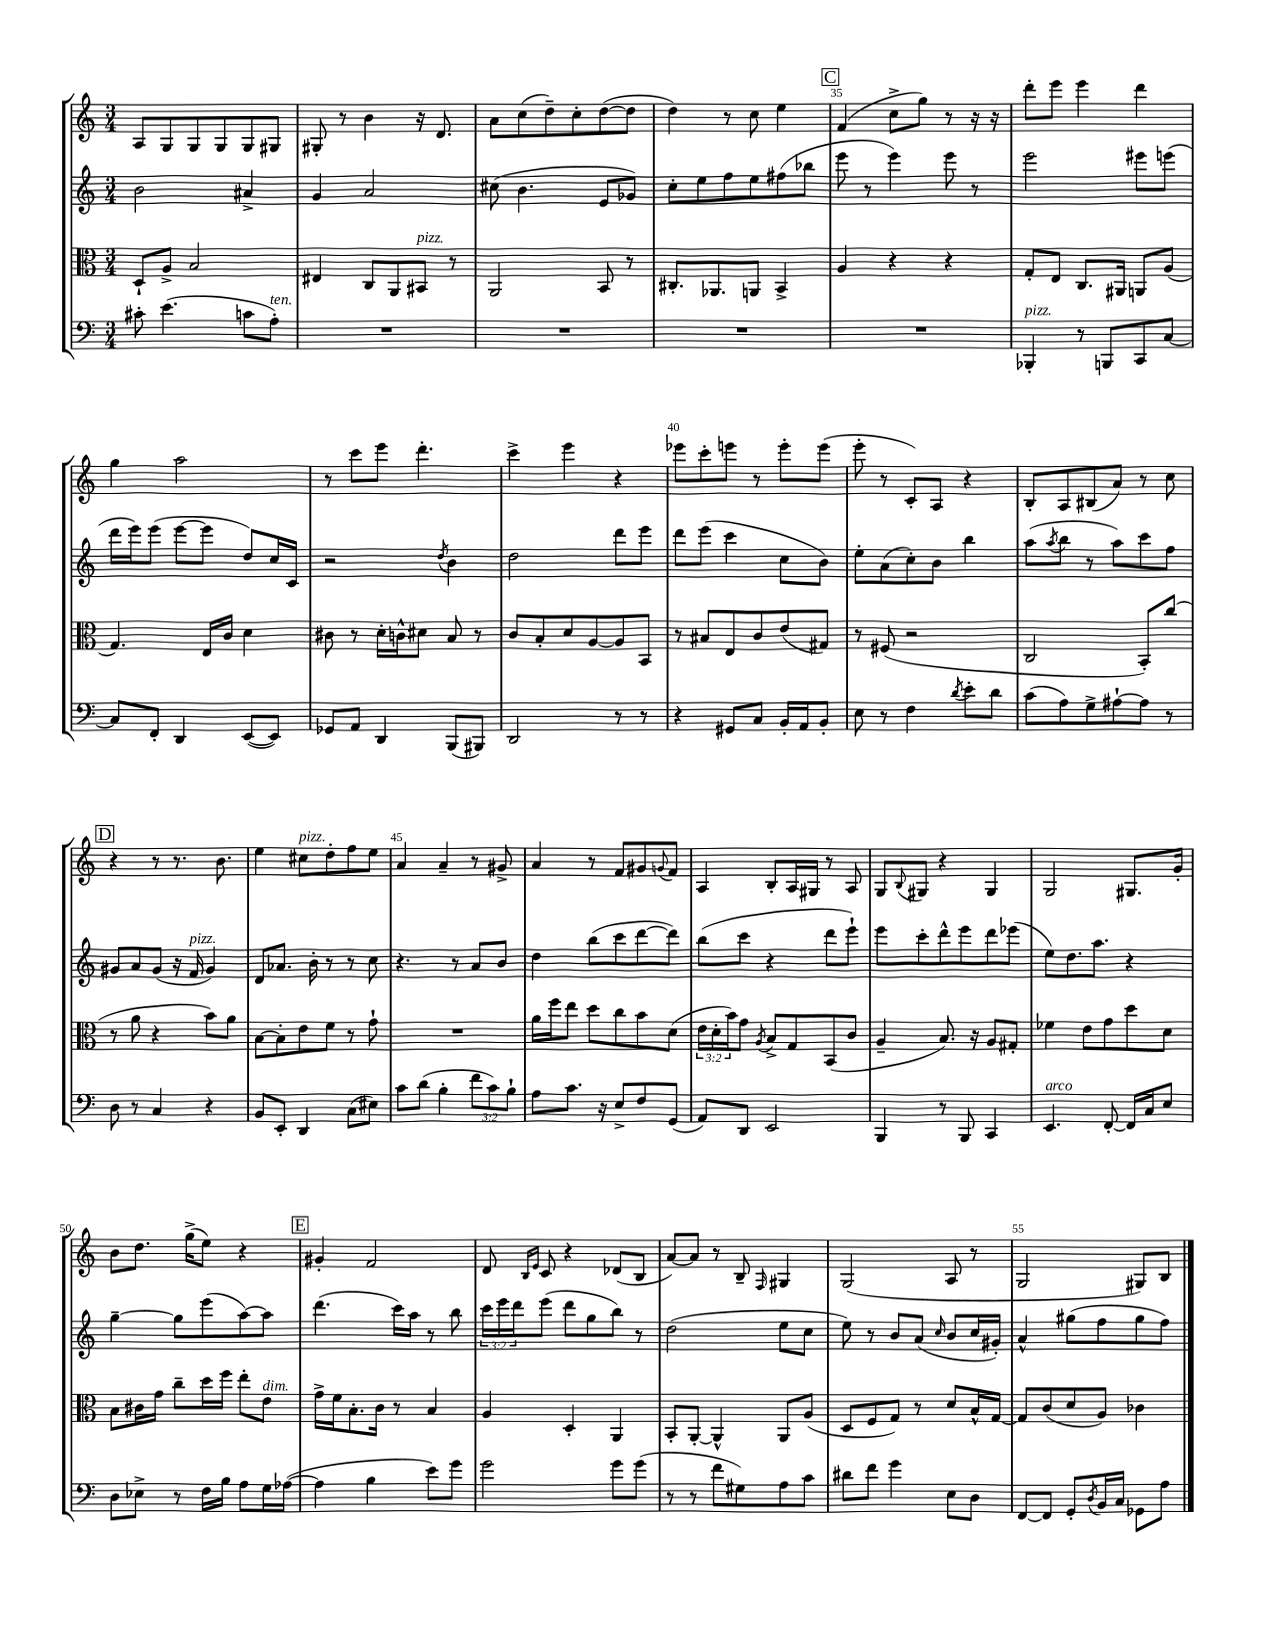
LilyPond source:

<<
\new StaffGroup <<
\new Staff = "s0" {
    \clef treble \key c \major \numericTimeSignature \time 3/4
    a8 g8 g8 g8 g8 gis8 |
    gis8-. r8 b'4 r16 d'8. |
    a'8 c''8( d''8--) c''8-. d''8~( d''8 |
    d''4) r8 c''8 e''4 |
    \mark \markup { \box "C" } f'4( c''8-> g''8) r8 r16 r16 |
    d'''8-. e'''8 e'''4 d'''4 |
    g''4 a''2 |
    r8 c'''8 e'''8 d'''4.-. |
    c'''4-> e'''4 r4 |
    ees'''8 c'''8-. e'''8 r8 e'''8-. e'''8( |
    e'''8-. r8 c'8-.) a8 r4 |
    b8-. a8 bis8( a'8) r8 c''8 |
    \mark \markup { \box "D" } r4 r8 r8. b'8. |
    e''4 cis''8^\markup { \italic "pizz." } d''8-. f''8 e''8 |
    a'4 a'4-- r8 gis'8-> |
    a'4 r8 f'8 gis'8 \appoggiatura { g'8 } f'8 |
    a4 b8-. a16 gis16 r8 a8 |
    g8 \appoggiatura { b8 } gis8 r4 gis4 |
    g2 gis8. g'16-. |
    b'8 d''8. g''16->( e''8) r4 |
    \mark \markup { \box "E" } gis'4-. f'2 |
    d'8 \grace { b16 e'16 } c'8 r4 des'8( b8 |
    a'8~) a'8 r8 b8-- \grace { f16 } gis4 |
    g2( a8 r8 |
    g2 gis8) b8 \bar "|." |
}
\new Staff = "s1" {
    \clef treble \key c \major \numericTimeSignature \time 3/4 \override Staff.TupletNumber.text = #tuplet-number::calc-fraction-text
    b'2 ais'4-> |
    g'4 a'2 |
    cis''8( b'4. e'8 ges'8) |
    c''8-. e''8 f''8 e''8 fis''8( bes''8 |
    \mark \markup { \box "C" } e'''8 r8 e'''4) e'''8 r8 |
    e'''2 eis'''8 e'''8( |
    d'''16 e'''16) e'''8( e'''8~ e'''8 d''8) c''16 c'16 |
    r2 \acciaccatura { d''8 } b'4 |
    d''2 d'''8 e'''8 |
    d'''8 e'''8( c'''4 c''8 b'8) |
    e''8-. a'8( c''8-.) b'8 b''4 |
    a''8( \acciaccatura { a''8 } b''8 r8 a''8) c'''8 f''8 |
    \mark \markup { \box "D" } gis'8 a'8 gis'8( r16 f'16^\markup { \italic "pizz." } gis'4) |
    d'8 aes'8. b'16-. r8 r8 c''8 |
    r4. r8 a'8 b'8 |
    d''4 b''8( c'''8 d'''8~ d'''8) |
    b''8( c'''8 r4 d'''8 e'''8-!) |
    e'''8 c'''8-. d'''8-^ e'''8 d'''8 ees'''8( |
    e''8) d''8. a''8. r4 |
    g''4~-- g''8 e'''8( a''8~) a''8 |
    \mark \markup { \box "E" } d'''4.( c'''16) a''16 r8 b''8 |
    \tuplet 3/2 { c'''16 e'''16 d'''16 } e'''8( d'''8 g''8 b''8) r8 |
    d''2( e''8 c''8 |
    e''8) r8 b'8 a'8( \grace { c''16 } b'8 c''16 gis'16-.) |
    a'4-^ gis''8( f''8 gis''8 f''8) \bar "|." |
}
\new Staff = "s2" {
    \clef alto \key c \major \numericTimeSignature \time 3/4 \override Staff.TupletNumber.text = #tuplet-number::calc-fraction-text
    d8-! a8-> b2 |
    eis4 c8 a,8 bis,8^\markup { \italic "pizz." } r8 |
    a,2 b,8 r8 |
    cis8.-. aes,8. a,8 b,4-> |
    \mark \markup { \box "C" } a4 r4 r4 |
    g8-. e8 c8. ais,16 a,8 a8( |
    g4.) e16 c'16 d'4 |
    cis'8 r8 d'16-. c'16-^ dis'8 b8 r8 |
    c'8 b8-. d'8 a8~ a8 b,8 |
    r8 bis8 e8 c'8 e'8( gis8) |
    r8 fis8( r2 |
    c2 b,8-.) c''8( |
    \mark \markup { \box "D" } r8 a'8 r4 b'8) a'8 |
    b8~ b8-. e'8 f'8 r8 g'8-! |
    R2. |
    a'16 f''16 e''8 d''8 c''8 b'8 d'8( |
    \tuplet 3/2 { e'16 d'16-. b'16) } g'8 \acciaccatura { a8 } b8-> g8 b,8( c'8 |
    a4-- b8.) r16 a8 gis8-. |
    fes'4 e'8 g'8 d''8 d'8 |
    b8 cis'16 g'16 c''8-- d''16 f''16 e''8-. e'8^\markup { \italic "dim." } |
    \mark \markup { \box "E" } g'16-> f'16 b8.-. c'16 r8 b4 |
    a4 d4-. a,4 |
    b,8-. a,8~-. a,4-^ a,8 a8( |
    d8 f8 g8) r8 d'8 b16-^ g16~ |
    g8 c'8( d'8 a8) ces'4 \bar "|." |
}
\new Staff = "s3" {
    \clef bass \key c \major \numericTimeSignature \time 3/4 \override Staff.TupletNumber.text = #tuplet-number::calc-fraction-text
    cis'8-. e'4.( c'8 a8-.^\markup { \italic "ten." }) |
    R2. |
    R2. |
    R2. |
    \mark \markup { \box "C" } R2. |
    bes,,4-.^\markup { \italic "pizz." } r8 b,,8 c,8 c8~ |
    c8 f,8-. d,4 e,8~( e,8) |
    ges,8 a,8 d,4 b,,8( bis,,8) |
    d,2 r8 r8 |
    r4 gis,8 c8 b,16-. a,16 b,8-. |
    e8 r8 f4 \acciaccatura { d'8 } e'8-. d'8 |
    c'8( a8) g8-> ais8~-! ais8 r8 |
    \mark \markup { \box "D" } d8 r8 c4 r4 |
    b,8 e,8-. d,4 c8( eis8) |
    c'8 d'8( b4-. \tuplet 3/2 { f'8 c'8) b8-! } |
    a8 c'8. r16 e8-> f8 g,8( |
    a,8) d,8 e,2 |
    b,,4 r8 b,,8 c,4 |
    e,4.^\markup { \italic "arco" } f,8~-. f,16 c16 e8 |
    d8 ees8-> r8 f16 b16 a8 g16 aes16~( |
    \mark \markup { \box "E" } aes4 b4 e'8) g'8 |
    g'2 g'8 g'8( |
    r8 r8 f'8 gis8) a8 c'8 |
    dis'8 f'8 g'4 e8 d8 |
    f,8~ f,8 g,8-. \acciaccatura { d8 } b,16 c16 ges,8 a8 \bar "|." |
}
>>
>>
\layout { \context { \Score currentBarNumber = #31 \override BarNumber.break-visibility = ##(#f #t #t) barNumberVisibility = #(every-nth-bar-number-visible 5) } }
